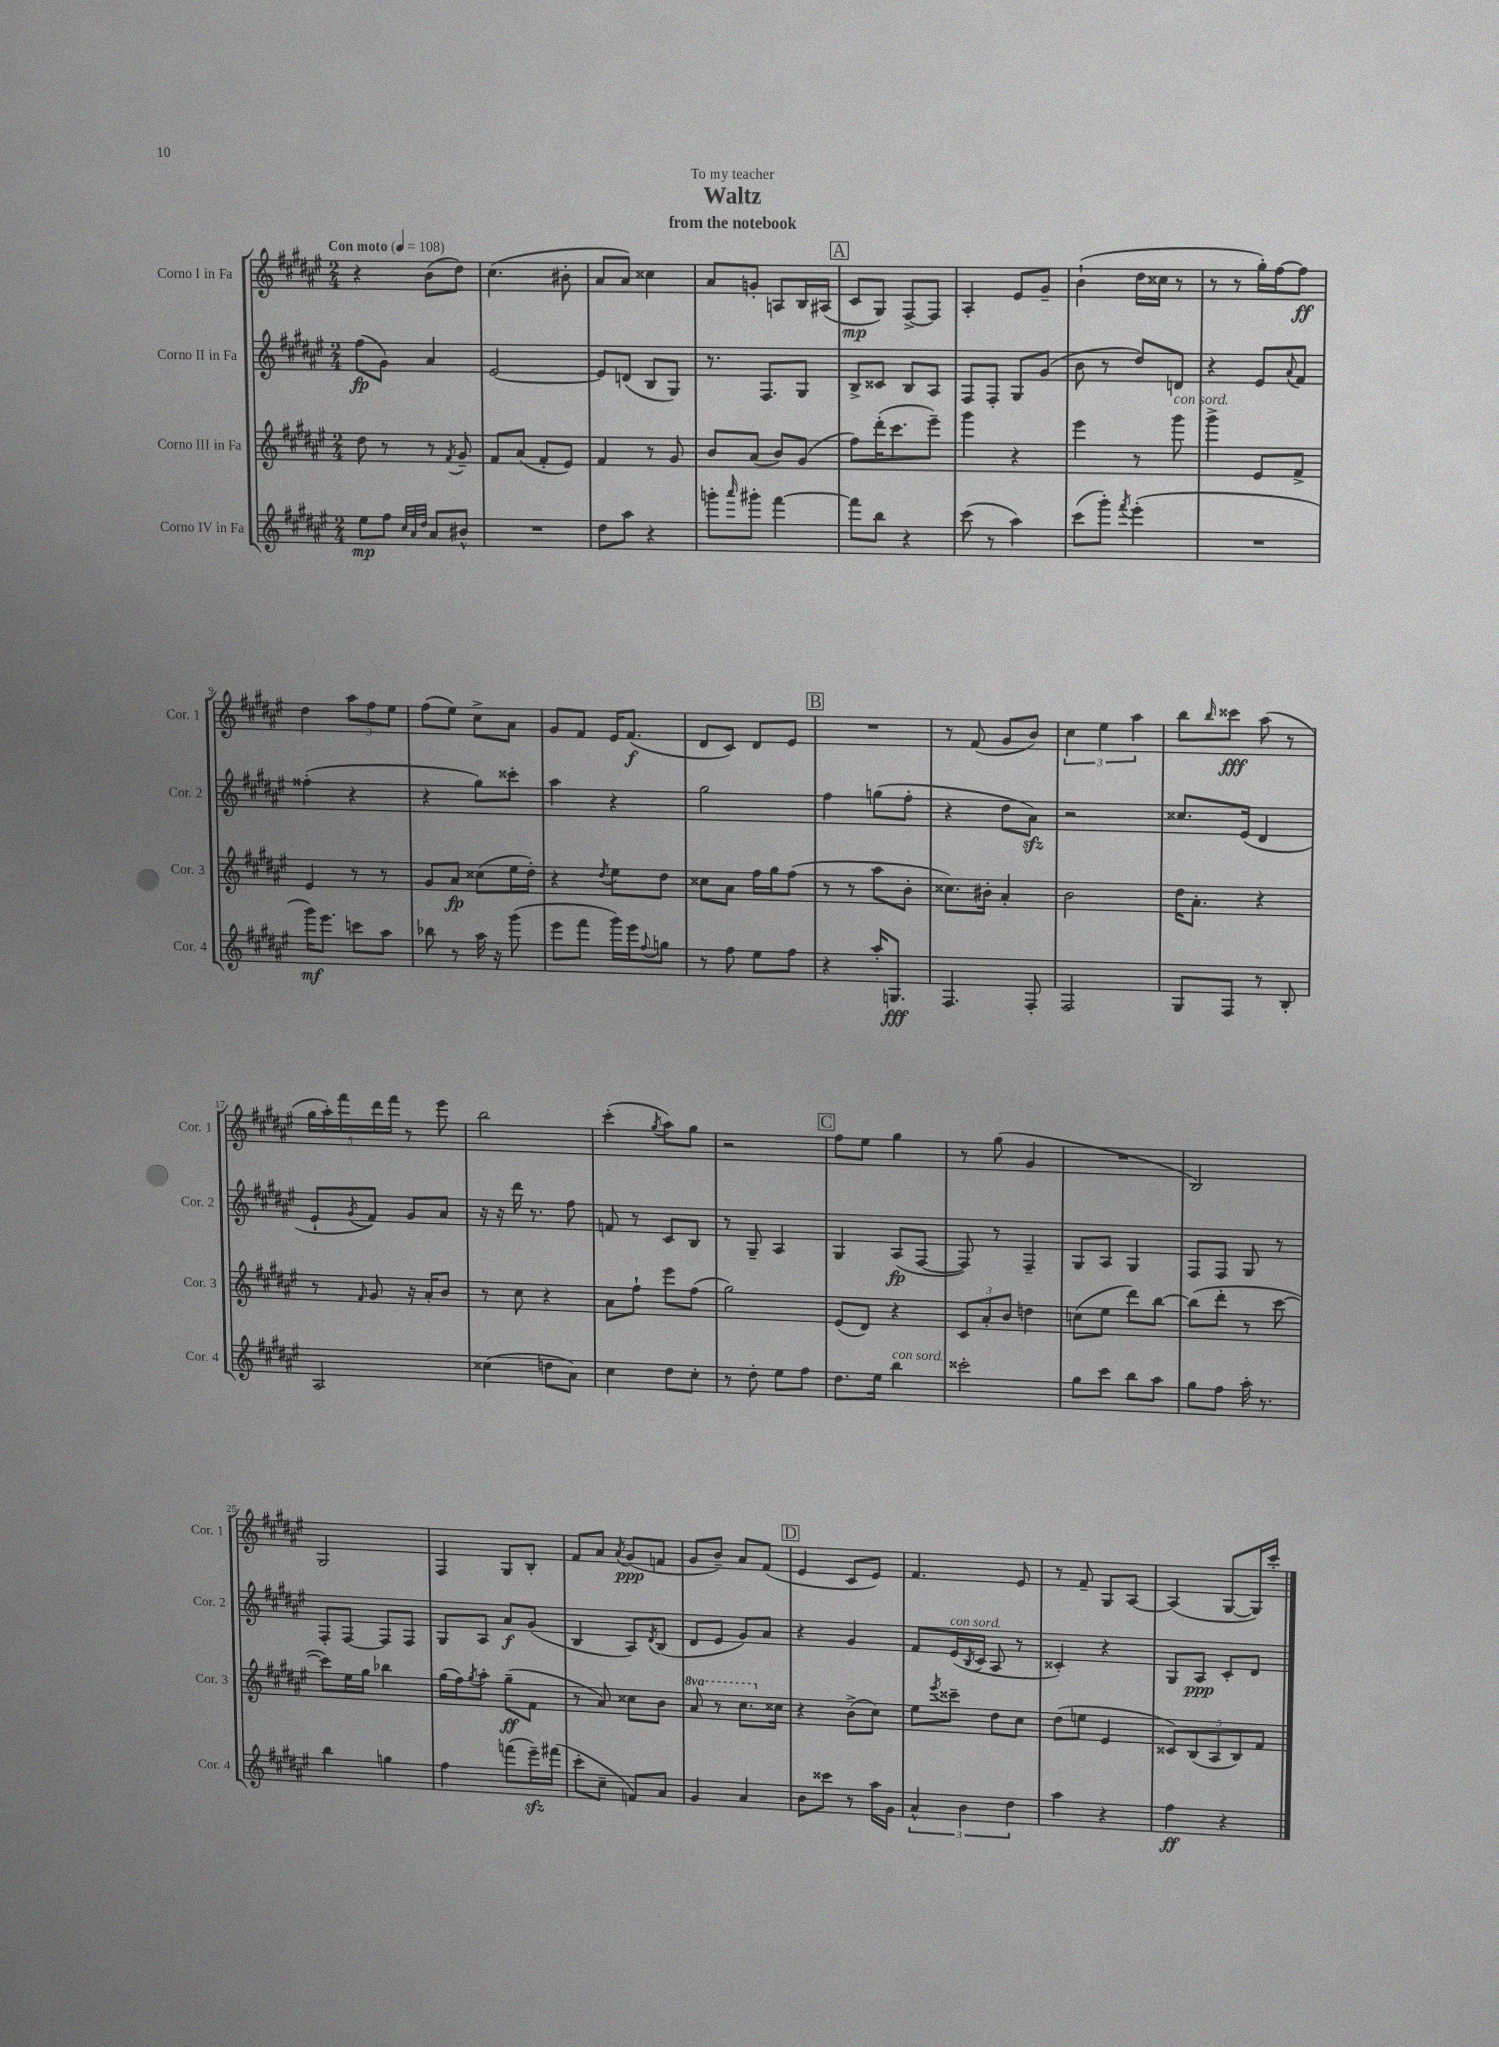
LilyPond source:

\header { title = "Waltz" subtitle = "from the notebook" dedication = "To my teacher" }
<<
\new StaffGroup <<
\new Staff = "s0" \with { instrumentName = "Corno I in Fa" shortInstrumentName = "Cor. 1" } {
    \clef treble \key fis \major \numericTimeSignature \time 2/4 \tempo "Con moto" 4 = 108
    r4 b'8( dis''8) |
    cis''4.( bis'8-. |
    ais'8 ais'8) cisis''4 |
    ais'8 g'8-. a8 b16 ais16( |
    \mark \markup { \box "A" } cis'8\mp gis8) fis8~-> fis8 |
    ais4-. eis'8 gis'8-- |
    b'4-!( dis''16 cisis''16 r8 |
    r8 r8 gis''16-.) fis''16~ fis''8\ff |
    dis''4 \tuplet 3/2 { ais''8 fis''8 eis''8 } |
    fis''8( eis''8) cis''8-> ais'8 |
    gis'8 fis'8 eis'16 fis'8.\f( |
    dis'8 cis'8) dis'8 eis'8 |
    \mark \markup { \box "B" } R2 |
    r8 fis'8( gis'8 b'8) |
    \tuplet 3/2 { cis''4 eis''4 ais''4 } |
    b''8 \grace { b''16 } cisis'''8\fff ais''8( r8 |
    \tuplet 5/4 { gis''16 ais''16-.) fis'''16 dis'''16 fis'''16 } r8 eis'''8 |
    b''2 |
    cis'''4-.( \acciaccatura { gis''8 } ais''8) gis''8 |
    r2 |
    \mark \markup { \box "C" } fis''8 eis''8 gis''4 |
    r8 gis''8( gis'4 |
    R2 |
    b2) |
    gis2 |
    fis4 gis8 b8-. |
    fis'8 ais'8 \acciaccatura { ais'8 } gis'8\ppp( f'8 |
    gis'8 b'8--) ais'8 fis'8( |
    \mark \markup { \box "D" } eis'4 cis'8 eis'8) |
    fis'4. eis'8 |
    r8 fis'8-- gis8 ais8~ |
    ais4( gis8~ gis16) cis'''16-. \bar "|." |
}
\new Staff = "s1" \with { instrumentName = "Corno II in Fa" shortInstrumentName = "Cor. 2" } {
    \clef treble \key fis \major \numericTimeSignature \time 2/4
    fis''8\fp( gis'8) ais'4 |
    eis'2~ |
    eis'8 d'8( b8 gis8) |
    r8. fis8. gis8 |
    \mark \markup { \box "A" } b8-> cisis'8 b8 ais8 |
    fis8 fis8-. gis8 gis'8( |
    b'8 r8 dis''8) d'8 |
    r4 eis'8 \appoggiatura { ais'8 } fis'8 |
    fisis''4-.( r4 |
    r4 gis''8) cisis'''8-. |
    ais''4 r4 |
    gis''2 |
    \mark \markup { \box "B" } fis''4 g''8( fis''8-. |
    r4 dis''8 ais'8\sfz) |
    r2 |
    cisis''8. eis'16( dis'4 |
    eis'8-! \acciaccatura { gis'8 } fis'8) gis'8 ais'8 |
    r16 r16 dis'''16 r8. fis''8 |
    f'8 r8 cis'8 b8 |
    r8 gis8-- ais4 |
    \mark \markup { \box "C" } gis4 ais8\fp( fis8~ |
    fis8) r8 fis4-- |
    gis8 ais8 gis4 |
    fis8 fis8 gis8 r8 |
    fis8-. fis8~ fis8 fis8 |
    gis8 ais8 ais'8\f gis'8( |
    b4 ais8) \acciaccatura { dis'8 } b8( |
    dis'8 eis'8 gis'8) ais'8 |
    \mark \markup { \box "D" } r4 gis'4 |
    fis'8 eis'16^\markup { \italic "con sord." }( \acciaccatura { b8 } cis'16 ais8 r8 |
    cisis'4-.) r4 |
    gis8 ais8\ppp cis'8-. dis'8 \bar "|." |
}
\new Staff = "s2" \with { instrumentName = "Corno III in Fa" shortInstrumentName = "Cor. 3" } {
    \clef treble \key fis \major \numericTimeSignature \time 2/4 \set Staff.ottavationMarkups = #ottavation-simple-ordinals
    dis''8 r8 r8 \acciaccatura { fis'8 } gis'8-- |
    fis'8 ais'8( fis'8-. eis'8) |
    fis'4 r8 gis'8 |
    b'8 ais'8( b'8) gis'8( |
    \mark \markup { \box "A" } fis''8) dis'''16-.( cis'''8. eis'''8--) |
    gis'''4 r4 |
    eis'''4 r8 gis'''8^\markup { \italic "con sord." } |
    gis'''4-> eis'8 fis'8-> |
    eis'4 r8 r8 |
    gis'8 ais'8\fp cisis''8( eis''16 dis''16-.) |
    r4 \acciaccatura { dis''8 } eis''8 dis''8 |
    cisis''8 ais'8 fis''16 gis''16 fis''8( |
    \mark \markup { \box "B" } r8 r8 ais''8 b'8-. |
    cisis''8.) bis'16-. ais'4-. |
    b'2 |
    dis''16 ais'8.-. r4 |
    r8 \grace { fis'16 } gis'8 r16 ais'16-. b'8 |
    r8 cis''8 r4 |
    ais'8 fis''8-! eis'''8 fis''8( |
    gis''2) |
    \mark \markup { \box "C" } eis'8( dis'8) r4 |
    \tuplet 3/2 { cis'8 ais'8-. b'8 } d''4 |
    c''8( eis''8 dis'''8) b''8~ |
    b''8( dis'''8-. r8 cis'''8~ |
    cis'''8) eis''16 gis''16 bes''4 |
    gis''16( fis''16) \acciaccatura { gis''8 } ais''8-. gis''8--\ff( fis'8 |
    r8 ais'8) cisis''8 b'8 |
    \ottava #1 ais''8 r8 cis'''8. \ottava #0 cisis''16 |
    \mark \markup { \box "D" } r4 b'8->( cis''8) |
    eis''8 \acciaccatura { eis'''8 } cisis'''8-- dis''8 cis''8 |
    dis''8( e''8 eis'4 |
    \tuplet 5/4 { cisis'8) b8( ais8 b8) fis'8 } \bar "|." |
}
\new Staff = "s3" \with { instrumentName = "Corno IV in Fa" shortInstrumentName = "Cor. 4" } {
    \clef treble \key fis \major \numericTimeSignature \time 2/4
    eis''8\mp fis''8 \grace { cis''32 ais'32 dis''32 } ais'8 bis'8-^ |
    R2 |
    dis''8 ais''8 r4 |
    g'''8-. \grace { ais'''16 } gis'''8-. fis'''4~ |
    \mark \markup { \box "A" } fis'''8 b''8 r4 |
    cis'''8( r8 ais''4) |
    cis'''8( gis'''8-.) \acciaccatura { fis'''8 } eis'''4-.( |
    R2 |
    gis'''16\mf) eis'''8. c'''8 ais''8 |
    bes''8 r8 ais''16 r16 gis'''8( |
    eis'''8 fis'''8 gis'''16) eis'''16 \appoggiatura { fis''8 } g''8 |
    r8 fis''8 eis''8 fis''8 |
    \mark \markup { \box "B" } r4 ais''16-. g8.\fff |
    fis4. fis8-. |
    fis2 |
    gis8 fis8 r8 b8-. |
    ais2 |
    cisis''4( d''8 ais'8) |
    cis''4 dis''8 cis''8-. |
    r8 dis''8-. eis''8 fis''8 |
    \mark \markup { \box "C" } dis''8. eis''16 b''4^\markup { \italic "con sord." } |
    cisis'''2-. |
    gis''8 cis'''8 b''8 ais''8 |
    gis''8 fis''8 ais''16-. r8. |
    b''4 g''4 |
    fis''4 f'''8( eis'''16--\sfz) fis'''16( |
    cis'''8-. cis''8-- f'8) ais'8 |
    gis'4 ais'4 |
    \mark \markup { \box "D" } b'8 cisis'''8 r8 ais''16 gis'16 |
    \tuplet 3/2 { ais'4-^ b'4 dis''4 } |
    ais''4 r4 |
    fis''4\ff r4 \bar "|." |
}
>>
>>
